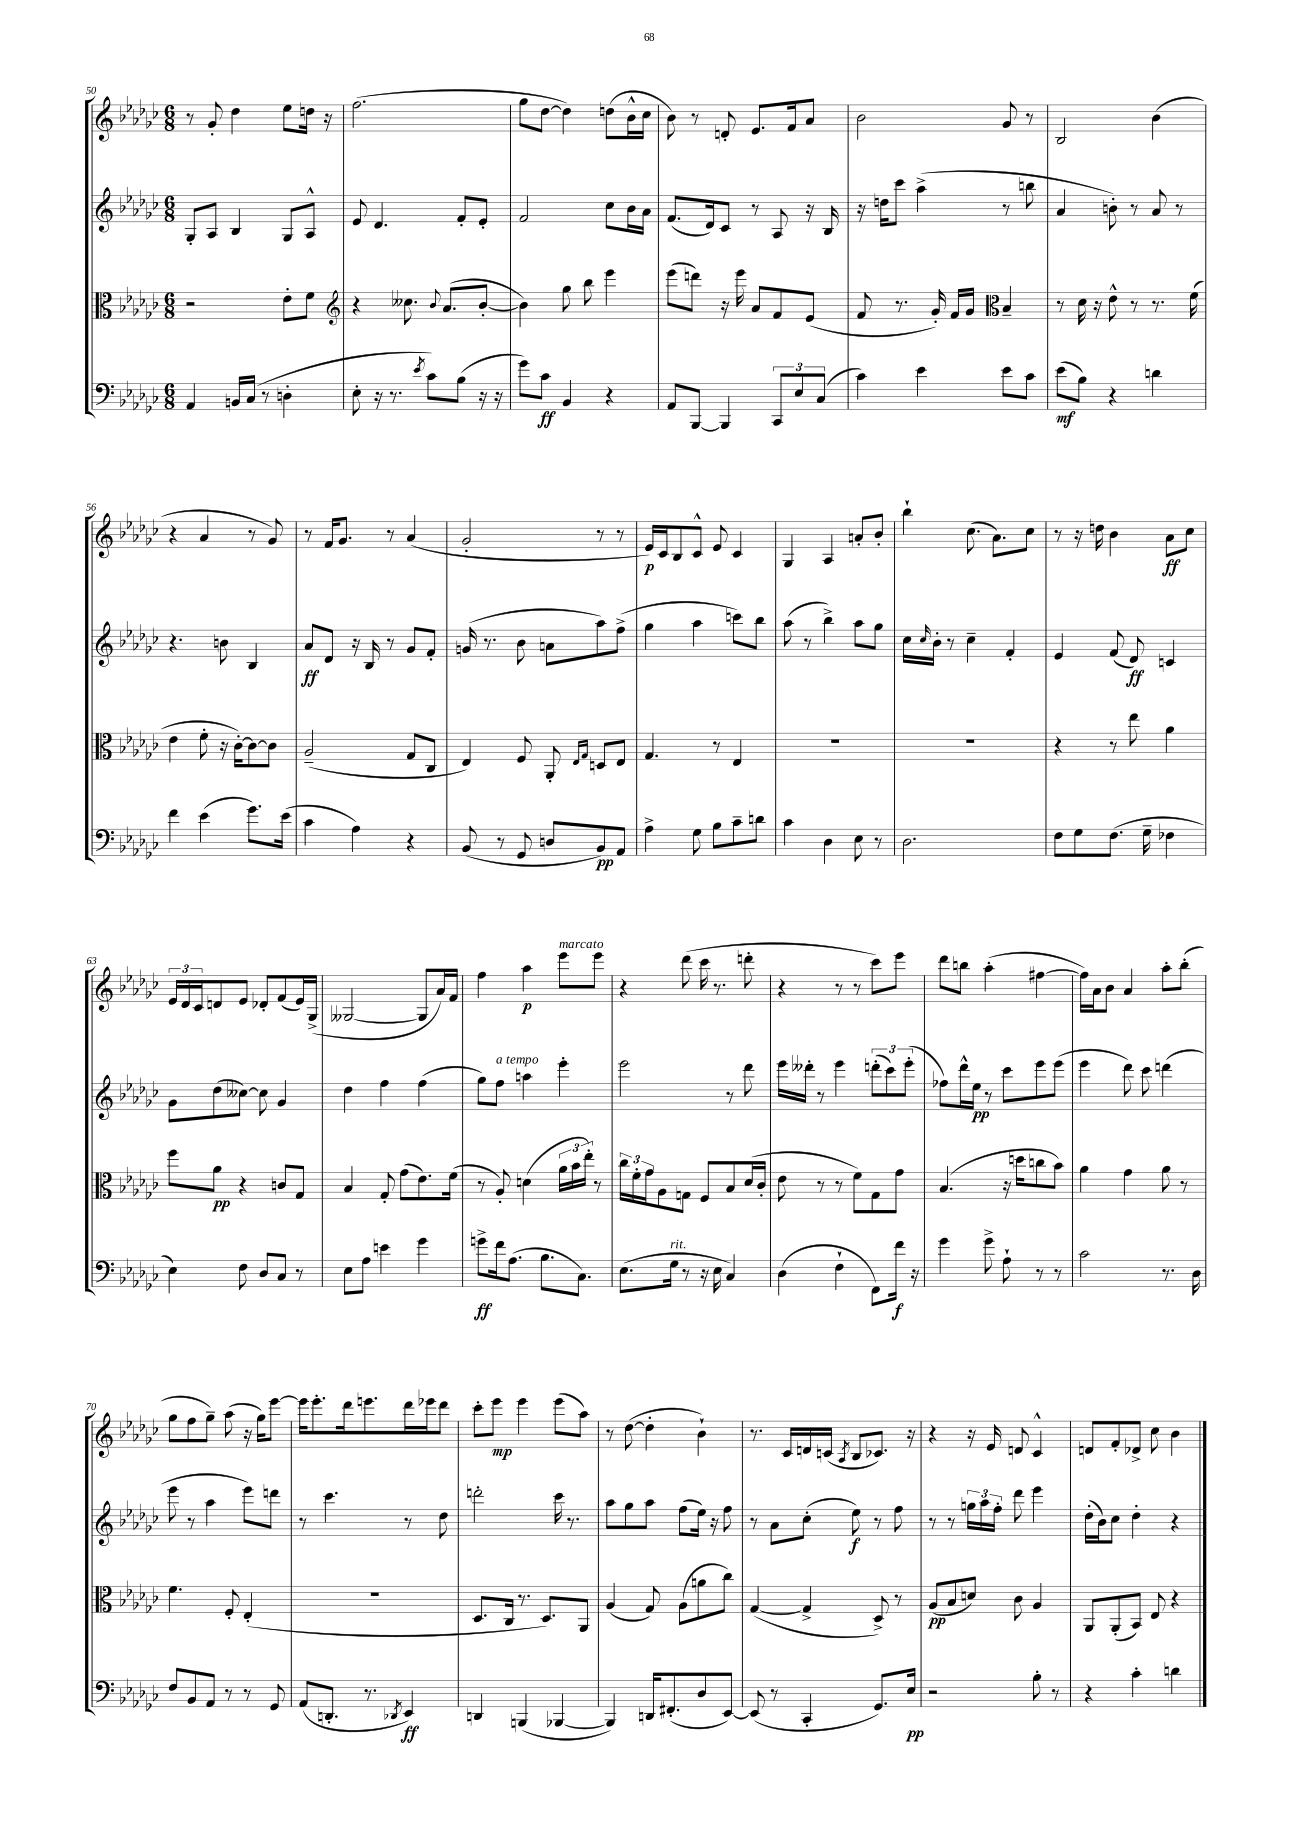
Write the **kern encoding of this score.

**kern	**dynam	**kern	**dynam	**kern	**dynam	**kern	**dynam
*part4	*part4	*part3	*part3	*part2	*part2	*part1	*part1
*staff4	*staff4	*staff3	*staff3	*staff2	*staff2	*staff1	*staff1
*clefF4	*	*clefC3	*	*clefG2	*	*clefG2	*
*k[b-e-a-d-g-c-]	*	*k[b-e-a-d-g-c-]	*	*k[b-e-a-d-g-c-]	*	*k[b-e-a-d-g-c-]	*
*M6/8	*	*M6/8	*	*M6/8	*	*M6/8	*
=50	=50	=50	=50	=50	=50	=50	=50
4AA-/	.	2r	.	8G-'/L	.	8r	.
.	.	.	.	8A-/J	.	8g-'/	.
16BBn/LL	.	.	.	4B-/	.	4dd-\	.
(16C-/JJ	.	.	.	.	.	.	.
8r	.	.	.	.	.	.	.
4Dn'\	.	8e-'\L	.	8G-/L	.	8ee-\L	.
.	.	8f\J	.	8A-^^/J	.	16ddn\Jk	.
.	.	.	.	.	.	16r	.
=51	=51	=51	=51	=51	=51	=51	=51
*	*	*clefG2	*	*	*	*	*
8E-'\	.	4r	.	8e-/	.	(2.ff\	.
16r	.	.	.	4.d-/	.	.	.
8.r	.	.	.	.	.	.	.
.	.	8.cc--X\	.	.	.	.	.
8qe-/	.	.	.	.	.	.	.
8c-\L)	.	.	.	.	.	.	.
.	.	8qqb-/	.	.	.	.	.
.	.	(8.a-/L	.	.	.	.	.
(8B-\J	.	.	.	8f'/L	.	.	.
16r	.	[8b-'/J	.	8e-'/J	.	.	.
16r	.	.	.	.	.	.	.
=52	=52	=52	=52	=52	=52	=52	=52
8g-\L)	.	4b-\])	.	2f/	.	8gg-\L	.
8c-\J	ff	.	.	.	.	[8dd-\J	.
4BB-/	.	8gg-\	.	.	.	4dd-\])	.
.	.	8bb-\	.	.	.	.	.
4r	.	4eee-\	.	8cc-\L	.	(8ddn\L	.
.	.	.	.	16b-\L	.	16b-^^\L	.
.	.	.	.	16a-\JJ	.	16cc-\JJ	.
=53	=53	=53	=53	=53	=53	=53	=53
8AA-/L	.	(8eee-\L	.	(8.f/L	.	8b-\)	.
[8BBB-/J	.	8dddn\J)	.	.	.	8r	.
.	.	.	.	16d-/k)	.	.	.
4BBB-/]	.	16r	.	8c-/J	.	8dn'/	.
.	.	16eee-\	.	.	.	.	.
.	.	8a-/L	.	8r	.	8.e-/L	.
12CC-/L	.	8f/	.	8A-/	.	.	.
.	.	.	.	.	.	16f/k	.
12E-/	.	.	.	.	.	.	.
.	.	(8e-/J	.	16r	.	8a-/J	.
(12C-/J	.	.	.	.	.	.	.
.	.	.	.	16B-/	.	.	.
=54	=54	=54	=54	=54	=54	=54	=54
4c-\)	.	8f/	.	16r	.	2b-\	.
.	.	.	.	16ddn\KL	.	.	.
.	.	8.r	.	8ccc-\J	.	.	.
4e-\	.	.	.	(4aa-^\	.	.	.
.	.	16g-'/)	.	.	.	.	.
.	.	16f/LL	.	.	.	.	.
.	.	16g-/JJ	.	.	.	.	.
*	*	*clefC3	*	*	*	*	*
8e-\L	.	4B-~/	.	8r	.	8g-/	.
8c-\J	.	.	.	8bbn\	.	8r	.
=55	=55	=55	=55	=55	=55	=55	=55
(8e-\L	mf	8r	.	4a-/	.	2B-/	.
8B-\J)	.	16d-\	.	.	.	.	.
.	.	16r	.	.	.	.	.
4r	.	8e-^^\	.	8bn'\)	.	.	.
.	.	8r	.	8r	.	.	.
4dn\	.	8.r	.	8a-/	.	(4b-\	.
.	.	.	.	8r	.	.	.
.	.	(16f\	.	.	.	.	.
!!LO:LB:g=z
=56	=56	=56	=56	=56	=56	=56	=56
4f\	.	4e-\	.	4.r	.	4r	.
(4e-\	.	8f'\	.	.	.	4a-/	.
.	.	16r	.	8bn\	.	.	.
.	.	[16c-'\KL)	.	.	.	.	.
8.g-\L)	.	8c-\_	.	4B-/	.	8r	.
.	.	8c-\J]	.	.	.	8g-/)	.
(16e-\Jk	.	.	.	.	.	.	.
=57	=57	=57	=57	=57	=57	=57	=57
4c-\	.	(2A-~/	.	8a-/L	ff	8r	.
.	.	.	.	8d-/J	.	16f/KL	.
.	.	.	.	.	.	8.g-/J	.
4A-\)	.	.	.	16r	.	.	.
.	.	.	.	16B-/	.	.	.
.	.	.	.	8r	.	8r	.
4r	.	8G-/L	.	8g-/L	.	(4a-/	.
.	.	8C-/J	.	8f'/J	.	.	.
=58	=58	=58	=58	=58	=58	=58	=58
(8BB-/	.	4E-/)	.	(16gn/	.	2g-'/	.
.	.	.	.	8.r	.	.	.
8r	.	.	.	.	.	.	.
8GG-/	.	8F/	.	8b-\	.	.	.
8Dn/L	.	8AA-'/	.	8an\L	.	.	.
.	.	16qqE-/LL	.	.	.	.	.
.	.	16qqG-/JJ	.	.	.	.	.
8BB-/)	pp	8Dn/L	.	8aa-\)	.	8r	.
8AA-/J	.	8E-/J	.	(8ff^\J	.	8r	.
=59	=59	=59	=59	=59	=59	=59	=59
4A-^\	.	4.G-/	.	4gg-\	.	16e-/LL)	p
.	.	.	.	.	.	16c-/J	.
.	.	.	.	.	.	8B-/	.
8G-\	.	.	.	4aa-\	.	8c-^^/J	.
8B-\L	.	8r	.	.	.	8e-/	.
8c-~\	.	4E-/	.	8cccn\L)	.	4c-/	.
8dn\J	.	.	.	8bb-\J	.	.	.
=60	=60	=60	=60	=60	=60	=60	=60
4c-\	.	2.r	.	(8aa-\	.	4G-/	.
.	.	.	.	8r	.	.	.
4D-\	.	.	.	4bb-^\)	.	4A-/	.
8E-\	.	.	.	8aa-\L	.	8an'/L	.
8r	.	.	.	8gg-\J	.	8b-'/J	.
=61	=61	=61	=61	=61	=61	=61	=61
2.D-\	.	2.r	.	16cc-\LL	.	4bb-`\	.
.	.	.	.	16qqcc-/	.	.	.
.	.	.	.	16b-'\JJ	.	.	.
.	.	.	.	8r	.	.	.
.	.	.	.	4cc-~\	.	(8.cc-\	.
.	.	.	.	.	.	8.a-\L)	.
.	.	.	.	4f'/	.	.	.
.	.	.	.	.	.	8cc-\J	.
=62	=62	=62	=62	=62	=62	=62	=62
8F\L	.	4r	.	4e-/	.	8r	.
8G-\	.	.	.	.	.	16r	.
.	.	.	.	.	.	16ddn\	.
(8.F\J	.	8r	.	(8f/	.	4b-\	.
.	.	8ee-\	.	8d-/)	ff	.	.
16G-~\	.	.	.	.	.	.	.
4F-X\	.	4a-\	.	4cn/	.	8a-\L	ff
.	.	.	.	.	.	8cc-\J	.
!!LO:LB:g=z
=63	=63	=63	=63	=63	=63	=63	=63
4E-\)	.	8ff\L	.	8g-\L	.	24e-/LL	.
.	.	.	.	.	.	24d-/	.
.	.	.	.	.	.	24c-/J	.
.	.	8a-\J	pp	(8dd-\	.	8dn/	.
8F\	.	4r	.	[8cc--X\J)	.	8e-/J	.
8D-/L	.	.	.	8cc--\]	.	8d-X'/L	.
8C-/J	.	8cn/L	.	4g-/	.	(8f/	.
8r	.	8G-/J	.	.	.	16e-/L)	.
.	.	.	.	.	.	(16G-^/JJ	.
=64	=64	=64	=64	=64	=64	=64	=64
8E-\L	.	4B-/	.	4dd-\	.	[2G--X/	.
8A-\J	.	.	.	.	.	.	.
4en\	.	8G-'/	.	4ff\	.	.	.
.	.	(8g-\L	.	.	.	.	.
4g-\	.	8.e-\)	.	(4ff\	.	8G--/L]	.
.	.	.	.	.	.	16a-/L)	.
.	.	(16f\Jk	.	.	.	16f/JJ	.
=65	=65	=65	=65	=65	=65	=65	=65
8gn^\L	ff	8r	.	8gg-\L)	.	4ff\	.
!	!	!	!	!LO:TX:a:i:t=a tempo	!	!	!
16f\k	.	8A-'/)	.	8ff\J	.	.	.
(8.A-\J	.	.	.	.	.	.	.
.	.	(4dn\	.	4aan\	.	4aa-\	p
8.B-\L	.	.	.	.	.	.	.
!	!	!	!	!	!	!LO:TX:a:i:t=marcato	!
.	.	24a-\LL	.	4eee-'\	.	8eee-\L	.
.	.	24b-\	.	.	.	.	.
8.C-\J)	.	.	.	.	.	.	.
.	.	24ee-'\JJ)	.	.	.	.	.
.	.	8r	.	.	.	8eee-\J	.
=66	=66	=66	=66	=66	=66	=66	=66
(8.E-\L	.	24cc-\LL	.	2eee-\	.	4r	.
.	.	24f'\	.	.	.	.	.
.	.	24g-\J	.	.	.	.	.
.	.	8A-\	.	.	.	.	.
!LO:TX:a:i:t=rit.	!	!	!	!	!	!	!
16G-\Jk	.	.	.	.	.	.	.
8r	.	8Gn\J	.	.	.	(8ddd-\	.
16r	.	8F/L	.	.	.	16ccc-\	.
16E-\	.	.	.	.	.	8.r	.
4C-/)	.	8B-/	.	8r	.	.	.
.	.	(16d-/L	.	8ddd-\	.	8dddn'\	.
.	.	16c-'/JJ	.	.	.	.	.
=67	=67	=67	=67	=67	=67	=67	=67
(4D-\	.	8e-\	.	16eee-\LL	.	4r	.
.	.	.	.	16ddd--X'\JJ	.	.	.
.	.	8r	.	8r	.	.	.
4F`\	.	8r	.	4eee-\	.	8r	.
.	.	8f\L)	.	.	.	8r	.
8FF\L)	.	8G-\	.	(12dddn'\L	.	8ccc-\L)	.
.	.	.	.	12ccc-\)	.	.	.
16f\Jk	f	8g-\J	.	.	.	8eee-\J	.
.	.	.	.	(12eee-'\J	.	.	.
16r	.	.	.	.	.	.	.
=68	=68	=68	=68	=68	=68	=68	=68
4g-\	.	(4.B-/	.	8ff-X\L)	.	8ddd-\L	.
.	.	.	.	16ddd-^^\L	.	8bbn\J	.
.	.	.	.	16ee-\JJ	pp	.	.
8g-^\	.	.	.	8r	.	(4aa-'\	.
8A-`\	.	16r	.	8ccc-\L	.	.	.
.	.	16ddn\KL	.	.	.	.	.
8r	.	8ccn\	.	8eee-\	.	[4ff#X\	.
8r	.	8b-\J)	.	(8eee-\J	.	.	.
=69	=69	=69	=69	=69	=69	=69	=69
2c-\	.	4a-\	.	4eee-\	.	16ff#\LL])	.
.	.	.	.	.	.	16a-\J	.
.	.	.	.	.	.	8b-\J	.
.	.	4g-\	.	8ddd-\)	.	4a-/	.
.	.	.	.	8ccc-\	.	.	.
8.r	.	8a-\	.	(4dddn\	.	8aa-'\L	.
.	.	8r	.	.	.	(8bb-'\J	.
16D-\	.	.	.	.	.	.	.
!!LO:LB:g=z
=70	=70	=70	=70	=70	=70	=70	=70
8F/L	.	4.f\	.	8eee-\	.	8gg-\L	.
8BB-/	.	.	.	8r	.	8ff\	.
8AA-/J	.	.	.	4aa-\	.	8gg-~\J)	.
8r	.	8F'/	.	.	.	(8aa-\	.
8r	.	(4E-'/	.	8eee-\L)	.	16r	.
.	.	.	.	.	.	16gg-\KL)	.
8GG-/	.	.	.	8dddn\J	.	[8eee-\J	.
=71	=71	=71	=71	=71	=71	=71	=71
(8AA-/L	.	2.r	.	8r	.	16eee-\KL]	.
.	.	.	.	.	.	8.eee-'\	.
8.DDn'/J	.	.	.	4.ccc-\	.	.	.
.	.	.	.	.	.	16ddd-\k	.
8.r	.	.	.	.	.	8.eeen\	.
8qDD-X/	.	.	.	.	.	.	.
4EE-/)	ff	.	.	8r	.	16ddd-\L	.
.	.	.	.	.	.	16eee-X\J	.
.	.	.	.	8dd-\	.	8ddd-\J	.
=72	=72	=72	=72	=72	=72	=72	=72
4DDn/	.	8.D-/L	.	2dddn'\	.	8ccc-'\L	.
.	.	.	.	.	.	8eee-\J	mp
.	.	16C-/Jk	.	.	.	.	.
(4BBBn/	.	8.r	.	.	.	4eee-\	.
.	.	8.D-/L)	.	.	.	.	.
[4BBB-X/	.	.	.	16ccc-\	.	(8eee-\L	.
.	.	.	.	8.r	.	.	.
.	.	8AA-/J	.	.	.	8aa-\J)	.
=73	=73	=73	=73	=73	=73	=73	=73
4BBB-/])	.	(4A-/	.	8aa-\L	.	8r	.
.	.	.	.	8gg-\	.	([8dd-\	.
16DDn/KL	.	8G-/)	.	8aa-\J	.	4dd-'\]	.
(8.FF#X'/	.	.	.	.	.	.	.
.	.	(8A-\L	.	(8ff\L	.	.	.
8D-/	.	8an\	.	16ee-\Jk)	.	4b-`\)	.
.	.	.	.	16r	.	.	.
[8EE-/J)	.	8cc-\J)	.	8ff\	.	.	.
=74	=74	=74	=74	=74	=74	=74	=74
(8EE-/]	.	([4G-/	.	8r	.	8.r	.
8r	.	.	.	8a-\L	.	.	.
.	.	.	.	.	.	16c-/LL	.
4CC-'/	.	4G-^/]	.	(8cc-'\J	.	16dn/	.
.	.	.	.	.	.	(16cn/JJ	.
.	.	.	.	.	.	8qA-/	.
.	.	.	.	8ee-\)	f	8B-/L	.
8.GG-/L)	.	8D-^/)	.	8r	.	8.c-X/J)	.
.	.	8r	.	8ff\	.	.	.
16E-/Jk	pp	.	.	.	.	16r	.
=75	=75	=75	=75	=75	=75	=75	=75
2r	.	(8A-/L	pp	8r	.	4r	.
.	.	8B-/	.	8r	.	.	.
.	.	8dn/J)	.	24ggn\LL	.	16r	.
.	.	.	.	24aa-\	.	.	.
.	.	.	.	.	.	16e-/	.
.	.	.	.	24ff'\JJ	.	.	.
.	.	8c-\	.	8ddd-\	.	8dn/	.
8B-'\	.	4A-/	.	4eee-\	.	4c-^^/	.
8r	.	.	.	.	.	.	.
=76	=76	=76	=76	=76	=76	=76	=76
4r	.	8AA-/L	.	(16dd-'\LL	.	8dn/L	.
.	.	.	.	16b-\J)	.	.	.
.	.	(8AA-'/	.	8cc-\J	.	8f'/	.
4c-'\	.	8BB-/J)	.	4dd-'\	.	8d-X^/J	.
.	.	8E-/	.	.	.	8cc-\	.
4dn\	.	4r	.	4r	.	4b-\	.
==	==	==	==	==	==	==	==
*-	*-	*-	*-	*-	*-	*-	*-
